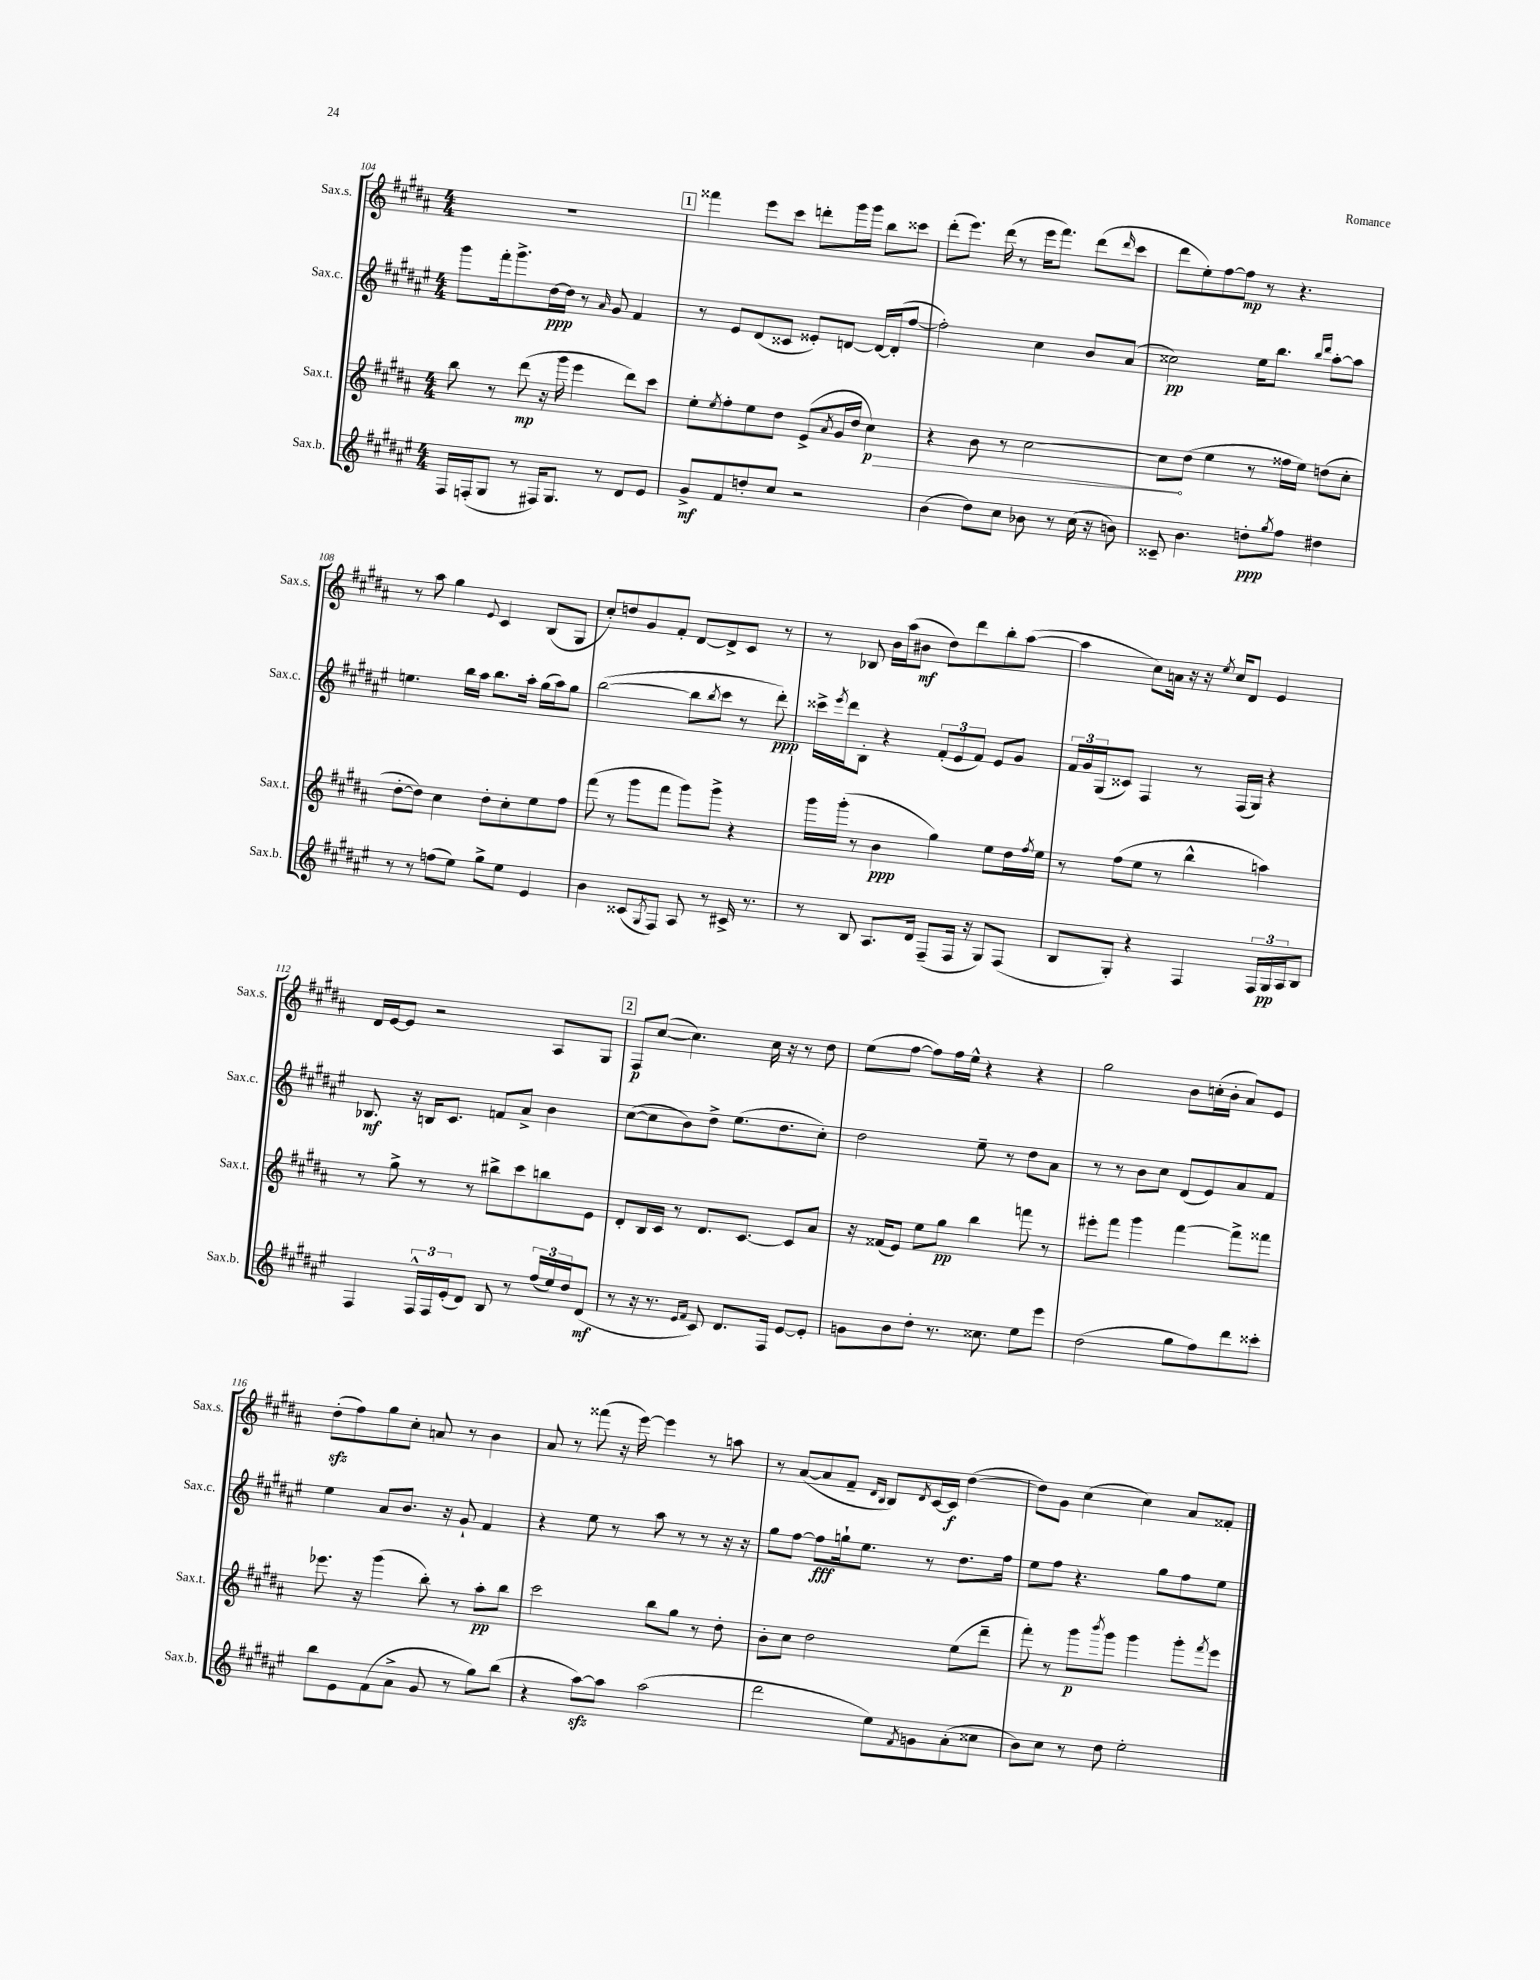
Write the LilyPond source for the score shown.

<<
\new StaffGroup <<
\new Staff = "s0" \with { instrumentName = "Sax.s." shortInstrumentName = "Sax.s." } {
    \clef treble \key b \major \numericTimeSignature \time 4/4
    R1 |
    \mark \markup { \box "1" } fisis'''4 e'''8 cis'''8 d'''8-. gis'''16 gis'''16 b''8 cisis'''8 |
    dis'''8-.( e'''8.) dis'''16( r8 e'''16 fis'''8.) dis'''8( \grace { dis'''16 } cis'''8 |
    dis'''8 e''8-.) fis''8~ fis''8\mp r8 r4. |
    r8 ais''8 gis''4 \appoggiatura { e'8 } cis'4 b8( gis8 |
    cis''8-.) d''8 gis'8 fis'8-. dis'8~ dis'8-> cis'8 r8 |
    r8 bes8 b'16 ais''16( bis'8\mf dis''8) dis'''8 b''8-. ais''8~( |
    ais''4 cis''8) a'16 r16 r16 \acciaccatura { e''8 } cis''16 dis'8 e'4 |
    dis'16 e'16~ e'8 r2 ais8 gis8 |
    \mark \markup { \box "2" } fis8\p cis''8~( cis''4.) cis''16 r16 r8 dis''8 |
    e''8( fis''8~ fis''8) fis''16 e''16-^ r4 r4 |
    gis''2 b'8 c''16-.( b'16-. ais'8) e'8 |
    dis''8-.\sfz( fis''8) gis''8 cis''8-. a'8 r8 b'4 |
    ais'8 r8 fisis'''8( r16 e'''16~) e'''4 r8 a''8 |
    r8 ais'8~( ais'8 fis'8-- \grace { dis'16 b16 } b8) \acciaccatura { dis'8 } cis'16~ cis'16\f dis''4~( |
    dis''8) gis'8 cis''4( cis''4) ais'8 fisis'8-. \bar "|." |
}
\new Staff = "s1" \with { instrumentName = "Sax.c." shortInstrumentName = "Sax.c." } {
    \clef treble \key fis \major \numericTimeSignature \time 4/4
    gis'''8 fis'''16-. gis'''8.-> dis''16~\ppp dis''16 r8 \grace { ais'16 } gis'8 fis'4 |
    \mark \markup { \box "1" } r8 eis'8 dis'8( cisis'8 eisis'8-.) d'8~ d'16~ d'16-.( fis''8~ |
    fis''2-.) cis''4 b'8 ais'8( |
    cisis''2\pp) eis''16 b''8. \grace { b''16 dis'''16 } ais''8~-. ais''8 |
    e''4. b''16 ais''16 b''8. ais''16-. gis''16( ais''16) gis''8 |
    b''2~( b''8 \acciaccatura { b''8 } cis'''8 r8 dis'''8-.\ppp) |
    cisis'''16-> \acciaccatura { eis'''8 } dis'''16 b8-. r4 \tuplet 3/2 { fis'8-.( eis'8 fis'8) } eis'8 gis'8 |
    \tuplet 3/2 { fis'16 gis'16 gis16( } cisis'8) fis4 r8 fis16( gis16) r4 |
    bes8.\mf r16 b16 cis'8. f'8 ais'8-> b'4 |
    \mark \markup { \box "2" } cis''8~( cis''8 b'8) dis''8-> eis''8.( dis''8. cis''8-.) |
    dis''2 eis''8-- r8 dis''8 ais'8 |
    r8 r8 b'8 cis''8 dis'8( eis'8) ais'8 fis'8 |
    eis''4 ais'8 b'8. r16 gis'8-! fis'4 |
    r4 eis''8 r8 ais''8 r8 r8 r16 r16 |
    gis''8 fis''8~ fis''8\fff g''16-! eis''8. r8 dis''8. fis''16 |
    eis''8 fis''8 r4. gis''8 fis''8 eis''8 \bar "|." |
}
\new Staff = "s2" \with { instrumentName = "Sax.t." shortInstrumentName = "Sax.t." } {
    \clef treble \key b \major \numericTimeSignature \time 4/4
    b''8 r8 dis'''8\mp( r16 gis'''16 e'''4 dis'''8) cis'''8 |
    \mark \markup { \box "1" } e''8-. \acciaccatura { e''8 } fis''8-. e''8 dis''8 e'8->( \acciaccatura { ais'8 } gis'16 dis''16 \once \override Hairpin.circled-tip = ##t cis''4\p\>) |
    r4 b'8 r8 cis''2~ |
    cis''8\! dis''8( e''4 r8 fisis''16 e''16) d''8( cis''8-. |
    dis''8~-. dis''8) cis''4 dis''8-. cis''8-. e''8 fis''8 |
    fis'''8( r8 gis'''8 fis'''8 gis'''8) gis'''8-> r4 |
    gis'''16 gis'''16-.( r8 b'4\ppp gis''4) e''8 dis''16 \acciaccatura { fis''8 } e''16 |
    r8 fis''8( e''8 r8 b''4-^ a''4) |
    r8 gis''8-> r8 r8 bis''8-> cis'''8 b''8 e'8 |
    \mark \markup { \box "2" } dis'8-. b16 cis'16 r8 dis'8. cis'8.~ cis'8 ais'8 |
    r16 fisis'16( e'8) e''8 gis''8\pp b''4 f'''8 r8 |
    eis'''8-. fis'''8 gis'''4 fis'''4~ fis'''8-> fisis'''8 |
    ees'''8. r16 gis'''4( b''8-.) r8 ais''8-.\pp b''8 |
    cis'''2 b''8 gis''8 r8 dis''8-. |
    b'8-. cis''8 dis''2 e''8( dis'''8-- |
    fis'''8-.) r8 gis'''8\p \acciaccatura { b'''8 } gis'''8 gis'''4 gis'''8-. \acciaccatura { fis'''8 } e'''8 \bar "|." |
}
\new Staff = "s3" \with { instrumentName = "Sax.b." shortInstrumentName = "Sax.b." } {
    \clef treble \key fis \major \numericTimeSignature \time 4/4
    fis16 f16-.( gis8 r8 fis16) gis8. r8 dis'8 eis'8 |
    \mark \markup { \box "1" } gis'8->\mf fis'8 d''8-. cis''8 r2 |
    b'4( dis''8) cis''8 bes'8 r8 cis''16( r16 b'8) |
    cisis'8-- b'4. d''8-.\ppp \acciaccatura { gis''8 } fis''8 dis''4 |
    r8 r8 f''8( eis''8) gis''8-> eis''8 eis'4 |
    b'4 cisis'8( \acciaccatura { gis8 } fis8) ais8 r8 cis'16-> r8. |
    r8 b8 ais8. dis'16 fis8--( fis16 r16 gis8) fis8( |
    b8 gis8-.) r4 fis4 \tuplet 3/2 { fis16 gis16\pp ais16 } b8 |
    fis4 \tuplet 3/2 { fis16-^ fis16 eis'16-.( } dis'8) b8 r8 \tuplet 3/2 { fis''16( eis''16) dis''16 } dis'8\mf( |
    \mark \markup { \box "2" } r8 r16 r8. \grace { eis'16 fis'16 } cis'8) dis'8. fis16 eis'8~ eis'8-. |
    g'8 b'8 dis''8-. r8. cisis''8. eis''8 eis'''8 |
    dis''2( gis''8 fis''8) dis'''8 cisis'''8-. |
    b''8 eis'8 fis'8( ais'8-> gis'8 r8 gis''8) b''8( |
    r4 ais''8~\sfz) ais''8 ais''2( |
    dis'''2 eis''8) \acciaccatura { fis'8 } g'8 ais'8-.( cisis''8 |
    b'8) cis''8 r8 dis''8 eis''2-. \bar "|." |
}
>>
>>
\layout { \context { \Score currentBarNumber = #104 } }
